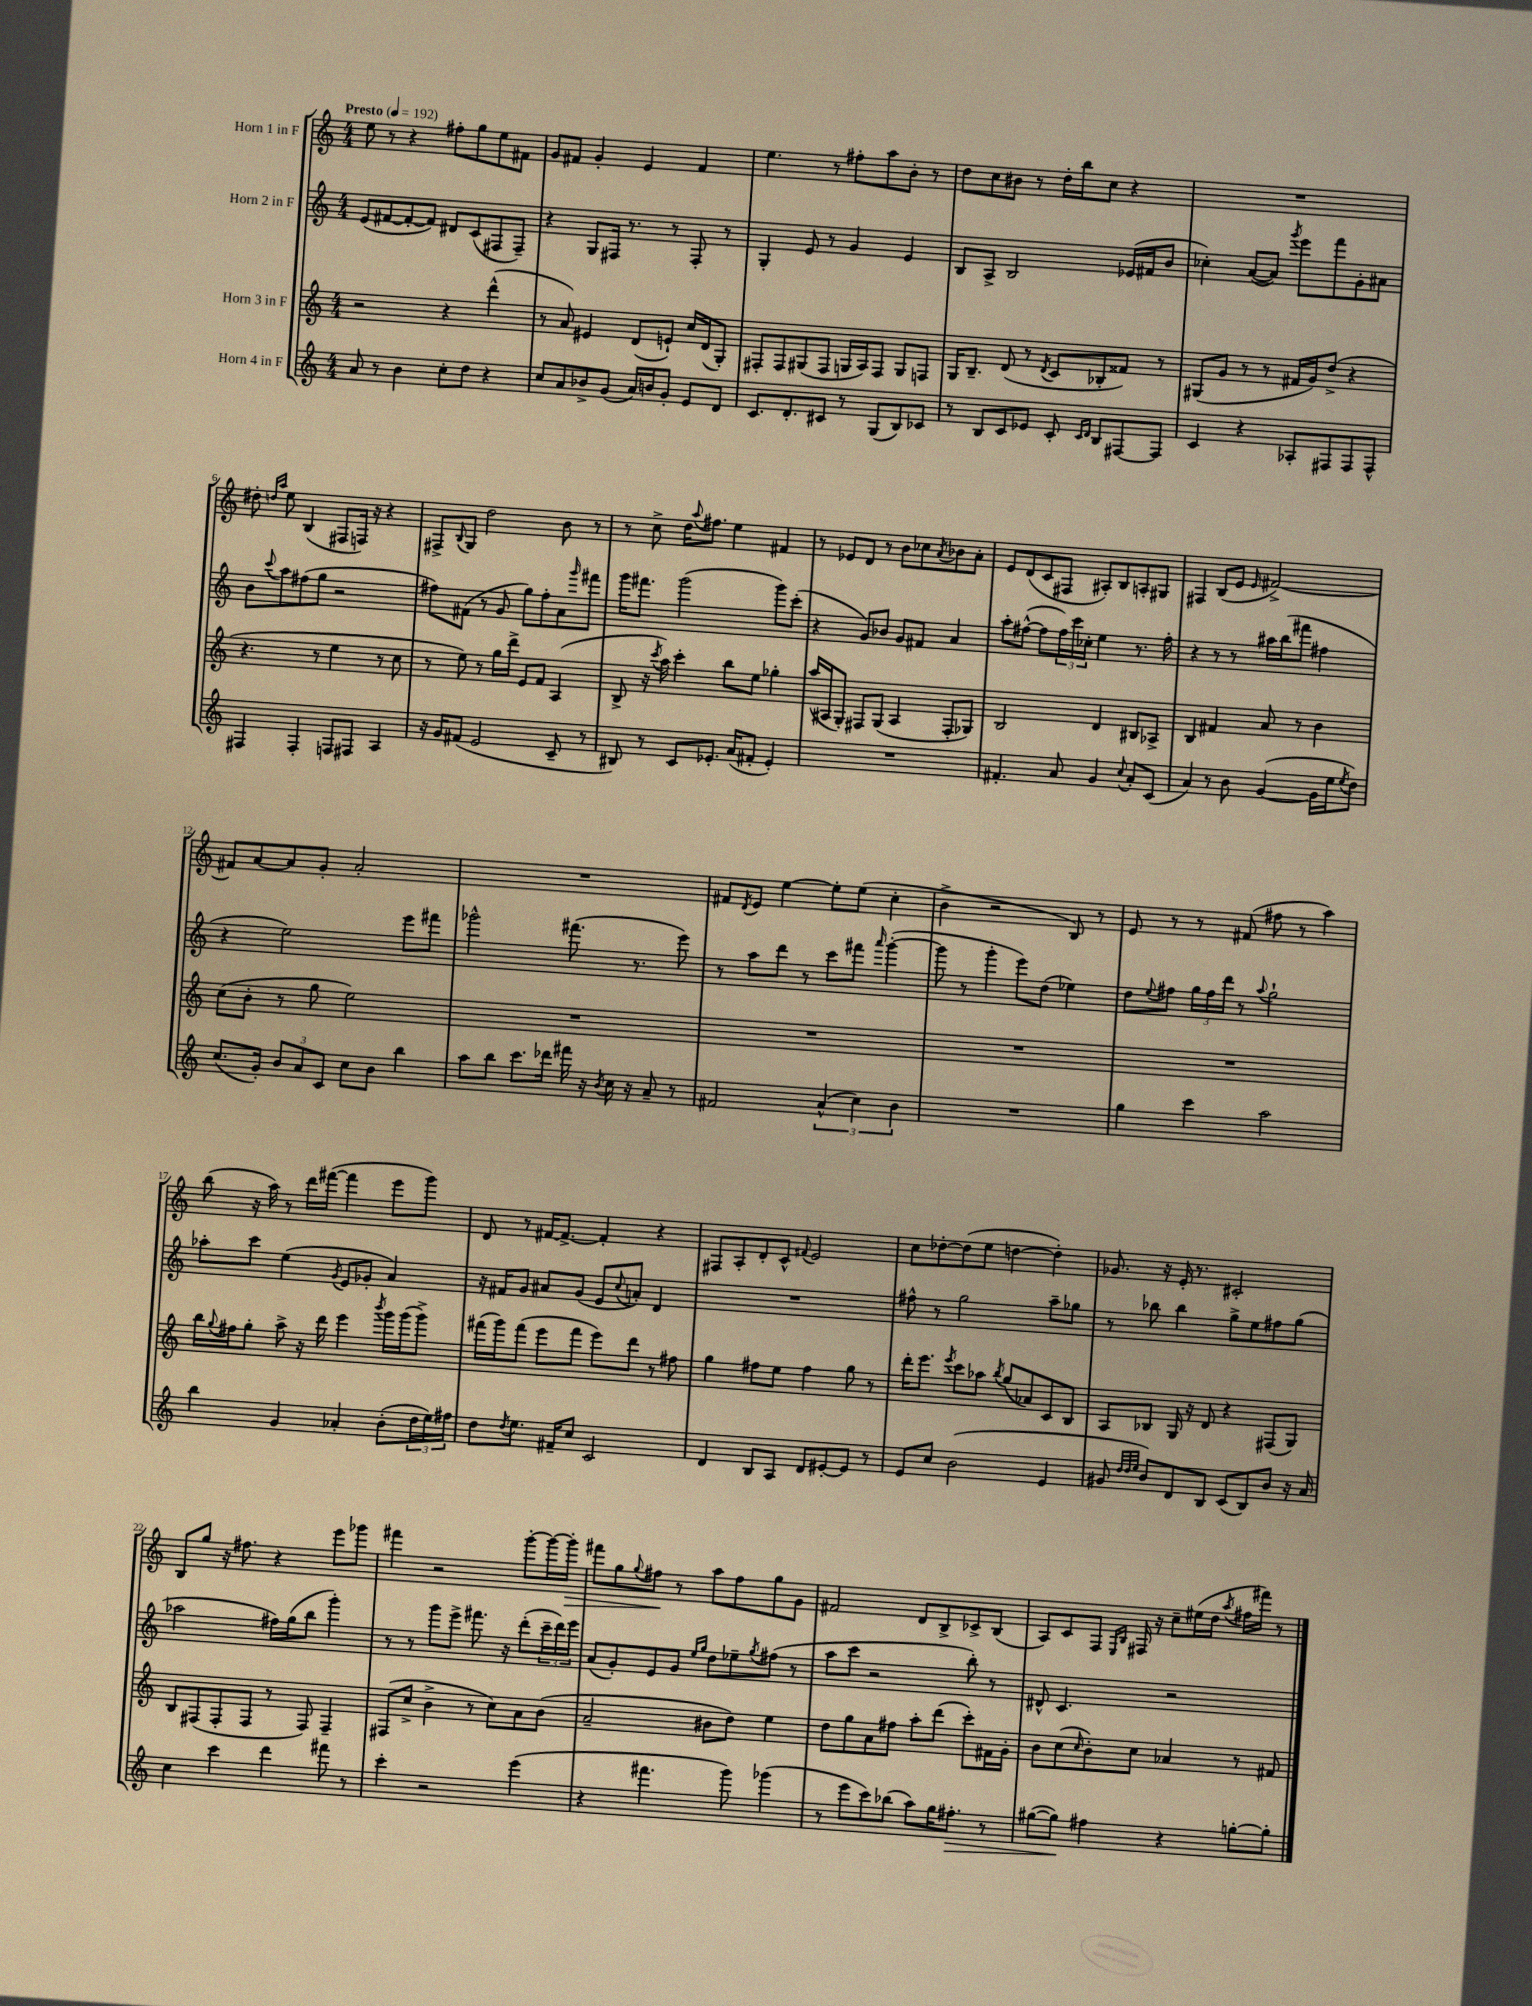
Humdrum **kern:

**kern	**kern	**kern	**kern
*staff4	*staff3	*staff2	*staff1
*clefG2	*clefG2	*clefG2	*clefG2
*k[]	*k[]	*k[]	*k[]
*M4/4	*M4/4	*M4/4	*M4/4
*MM192	*MM192	*MM192	*MM192
8a	2r	(8e	8ee
8r	.	[8f#	8r
4b	.	8f#'_	4r
.	.	8f#])	.
8cc'	4r	8d#	8ff#'
8dd	.	(8c	8gg
4r	(4ddd^^	8F#	8ee
.	.	8F#~)	8f#
=	=	=	=
8cc	8r	4r	8g
8a	8a)	.	8f#
8b-^	4e#	8G	4g'
(8g	.	16F#	.
.	.	8.r	.
16a)	(8d	.	4e
16b	.	.	.
8g'	8e`)	8r	.
8e	16cc	8F#'	4f#
.	(16d	.	.
8d	8G')	8r	.
=	=	=	=
8.c	8F#'	4G'	4.ee
.	8F#	.	.
8.d'	.	.	.
.	(8G#	8e	.
8c#	8F#	8r	8r
8r	16G	4g	8ff#'
.	16A)	.	.
(8G	8F#	.	8aa
8B)	8G	4e	8b'
8c-	8F	.	8r
=	=	=	=
8r	16G	8B	8dd
.	8.B~	.	.
8B	.	8A^	8cc
8c	(8d	2B	8b#
8e-	8r	.	8r
.	8qd	.	.
8c'	8c	.	16dd'
.	.	.	16bb
16qqc	.	.	.
16qqd	.	.	.
8B	8B-'	.	8cc
[8F#	8f##)	(16e-	4r
.	.	16f#	.
8F#]	8r	8b	.
=	=	=	=
4c	(8G#	4cc-')	1r
.	8g	.	.
4r	8r	([8a	.
.	8r	8a])	.
.	.	8qggg	.
8A-'	16f#	8eee	.
.	16g)	.	.
8F#	(8dd^	8fff	.
8F#	4r	8g'	.
8F#^^	.	8a#	.
=	=	=	=
4F#	4.r	8b	8dd#'
.	.	.	16qqdd
.	.	8qqccc	16qqaa
.	.	8aa	8ee
4F#'	.	(8ff#	(4B
.	8r	8gg	.
8F	4ee	2r	8F#
8F#	.	.	16F)
.	.	.	16r
4A	8r	.	4r
.	8cc	.	.
=	=	=	=
16r	8r	8ff#)	8F#^
16g	.	.	.
.	.	.	8qqB
(8f#	8ee)	(8f#	8G
2e	8r	8r	2dd
.	16gg	8g	.
.	16ddd^	.	.
.	8e	8gg)	.
.	8f	8ff#'	.
8c~	(4A	8a	8b
.	.	16qqggg	.
8r	.	8fff#	8r
=	=	=	=
8B#)	8B^	16ggg	8r
.	.	8.fff#	.
8r	16r	.	8cc^
.	8qccc	.	.
.	16aa)	.	.
8c	4ccc'	(2ggg	16dd
.	.	.	8qqaa
.	.	.	8.ff#
8.e-'	.	.	.
.	8bb	.	4ee
(16a	.	.	.
8f#'	8ee	.	.
4e-')	4gg-'	8ggg)	4f#
.	.	(8ccc'	.
=	=	=	=
1r	(16aa	4r	8r
.	16A#	.	.
.	8G')	.	8e-
.	8F#	8g)	8d
.	(8G	8b-	8r
.	4A#	8g	8b
.	.	8f#	8cc-
.	.	.	8qa
.	8F#'	4a	8b-
.	8G-)	.	8a'
=	=	=	=
4.f#'	2B	8aa'	8e
.	.	([8ff#^^	(8d
.	.	8ff#]	8c
8a	.	24ff#)	8F#
.	.	24ccc	.
.	.	24cc-'	.
4g	4d	4ee	8A#')
.	.	.	8B
8qqcc	.	.	.
8a'	8B#	8.r	8A'
(8c	8A-^	.	8G#
.	.	16ff#'	.
=	=	=	=
4a)	4B	4r	4F#
8r	4f#	8r	(8B
8b	.	8r	8e
.	.	.	16qqe
([4g	8a	16aa#	[2f#^)
.	.	(16bb	.
.	8r	8fff#	.
16g]	4b	4ff#	.
16ee	.	.	.
8qee	.	.	.
8dd)	.	.	.
=	=	=	=
(8.cc	(8cc	4r	8f#]
.	8b'	.	[8a
16g')	.	.	.
12b	8r	2ee)	8a]
12a	.	.	.
.	8gg	.	8g'
12c	.	.	.
8cc	2ee)	.	2a'
8b	.	.	.
4bb	.	8eee	.
.	.	8fff#	.
=	=	=	=
8aa	1r	2ggg-^^	1r
8bb	.	.	.
8.ccc	.	.	.
16ddd-	.	.	.
16fff#	.	(8.fff#	.
16r	.	.	.
8qb	.	.	.
16cc	.	.	.
16r	.	8.r	.
8a~	.	.	.
8r	.	8eee)	.
=	=	=	=
2f#	1r	8r	8f#
.	.	.	8qd
.	.	8aa	8e
.	.	8ddd	[4ee
.	.	8r	.
(6a^^	.	8ccc	8ee']
.	.	8fff#	(8ee
6cc)	.	.	.
.	.	16qqaaa	.
.	.	([4ggg'	4cc'
6b	.	.	.
=	=	=	=
1r	1r	8ggg]	4b^
.	.	8r	.
.	.	4ggg'	2r
.	.	8eee)	.
.	.	(8dd	.
.	.	4ee-)	8B)
.	.	.	8r
=	=	=	=
4gg	1r	8dd	8e
.	.	8qqee	.
.	.	8ff#	8r
4ccc	.	24gg	8r
.	.	24ff#	.
.	.	24ddd	.
.	.	8r	(8f#
.	.	8qqaa	.
2aa	.	2gg`	8ff#
.	.	.	8r
.	.	.	4aa)
=	=	=	=
4bb	16bb	8aa-'	(8bb
.	8qqgg	.	.
.	16ff#	.	.
.	8gg'	8ccc	16r
.	.	.	16aa)
4g	8aa^	(4ee	8r
.	16r	.	16ddd
.	16ddd	.	([16fff#
.	.	8qg	.
4a-'	4eee	8e	4fff#]
.	.	8g-'	.
.	8qbbb	.	.
(8b'	16ggg	4a)	8eee
.	(16ggg	.	.
24dd	8ggg^)	.	8ggg)
24ee)	.	.	.
24ff#	.	.	.
=	=	=	=
8dd	(16fff#	16r	8d
.	16ggg)	16f#	.
8qdd	.	.	.
8.ee	(8fff#	8g	8r
.	8eee	8a#	[16f#
16f#~	.	.	8.f#^_
8cc	8fff#	(8g	.
2c	8eee)	8e	4f#']
.	.	8qqcc	.
.	8ddd	8a')	.
.	8r	4d	4r
.	8ff#	.	.
=	=	=	=
4d	4gg	1r	8F#
.	.	.	8A'
8B	8ff#	.	8d'
8A	8ee	.	8c^^
.	.	.	8qqf#
8d	4ff#	.	2e
[8e#'	.	.	.
8e#]	8gg	.	.
8r	8r	.	.
=	=	=	=
8e	16ddd'	8ff#^^	8cc
.	8.eee	.	.
8cc	.	8r	[8dd-'
.	8qeee	.	.
(2b	8ccc	2gg	(8dd-]
.	8aa-	.	8ee
.	8qbb	.	.
.	(8gg	.	[4dd
.	8a-)	.	.
4e	8c	8aa~	4dd'])
.	8B	8gg-	.
=	=	=	=
8g#	8A	8r	8.g-
32qqdd	.	.	.
32qqdd	.	.	.
32qqee	.	.	.
8b)	8B-	8bb-	.
.	.	.	16r
8d	16G	4bb-	16e'
.	16r	.	8.r
8B	8d	.	.
(8c	4r	8gg^	2c#'
8B)	.	8ee	.
8b	(8F#	8ff#	.
16r	8G)	(8gg	.
16a	.	.	.
=	=	=	=
4cc	8B	2aa-	8B
.	(8F#	.	8gg
4ccc	8F#'	.	16r
.	.	.	8.ff#
.	8F#	.	.
4ddd	8r	16ff#)	4r
.	.	(16gg	.
.	8F#)	8bb	.
8fff#	4F#~	4ggg')	8eee
8r	.	.	8ggg-
=	=	=	=
4ccc'	(8F#	8r	4fff#
.	8cc^	8r	.
2r	4b^	8ggg	2r
.	.	8eee^	.
.	8r	8.fff#	.
.	8cc)	.	.
.	.	16r	.
(4eee	8a	(8ddd'	[8ggg'
.	(8b	24ccc~	16ggg_
.	.	24ddd)	.
.	.	.	16ggg']
.	.	24eee	.
=	=	=	=
4r	2a~	(8a	8fff#
.	.	8g')	8gg
.	.	.	8qqgg
4.fff#	.	8e	8ff#
.	.	8g	8r
.	.	16qqee	.
.	.	16qqgg	.
.	8b#	8dd	8aa
8ggg)	8dd)	8ee-~	8ff#
.	.	8qgg	.
(4ggg-	4ee	(8ff#	8gg
.	.	8r	8g
=	=	=	=
8r	8dd	8aa	2f#
8eee	8gg	8ccc	.
8ccc)	8a	2r	.
(8bb-	8ff#	.	.
8aa)	8aa'	.	8d
16gg	(8ddd	.	8B^
8.ff#'	.	.	.
.	8ccc')	8bb')	8c-^
8r	16f#	8r	(8B
.	16g'	.	.
=	=	=	=
([8gg#	8b	8d#^^	8A)
8gg#])	(8cc	4.c	8c
.	16qqcc	.	.
4ff#	8b')	.	8F
.	.	.	16qqE
.	.	.	16qqB
.	8cc	.	16F#
.	.	.	16r
4r	4a-	2r	8cc~
.	.	.	(16ee#
.	.	.	16dd
.	.	.	8qaa
[8gg'	8r	.	16ff#
.	.	.	16fff#)
8gg']	8f#	.	8r
==	==	==	==
*-	*-	*-	*-
